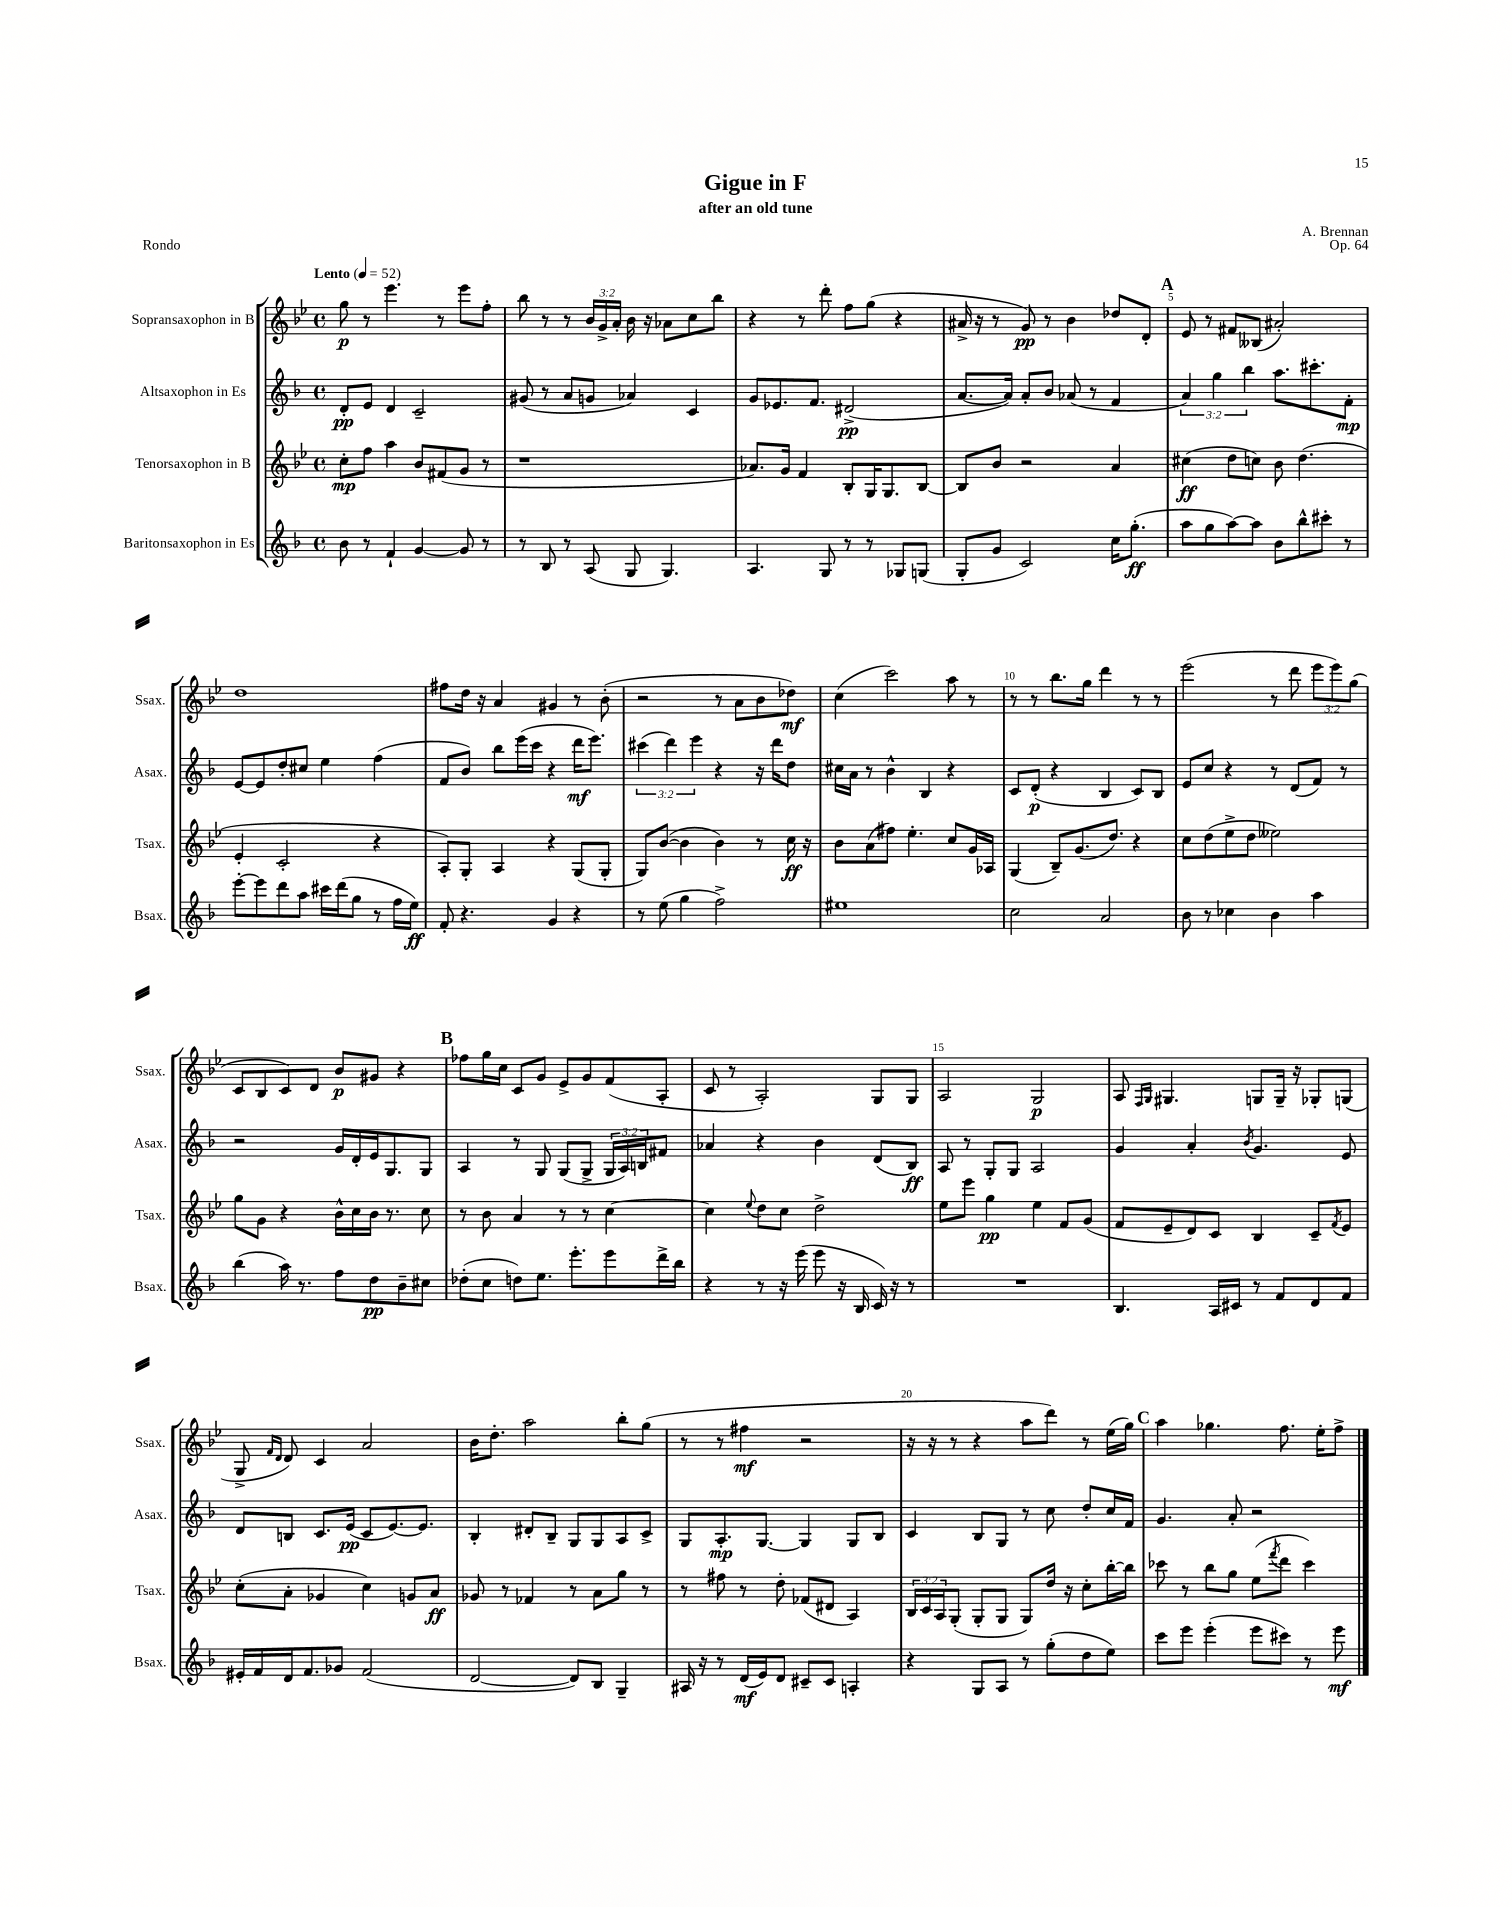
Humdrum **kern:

**kern	**kern	**kern	**kern
*staff4	*staff3	*staff2	*staff1
*clefG2	*clefG2	*clefG2	*clefG2
*k[b-]	*k[b-e-]	*k[b-]	*k[b-e-]
*M4/4	*M4/4	*M4/4	*M4/4
*met(c)	*met(c)	*met(c)	*met(c)
*MM52	*MM52	*MM52	*MM52
8b-\	8cc'\L	8d'/L	8gg\
8r	8ff\J	8e/J	8r
4f`/	4aa\	4d/	4.eee-\
[4g/	8b-/L	2c~/	.
.	(8f#/	.	8r
8g/]	8g/J	.	8eee-\L
8r	8r	.	8ff'\J
=	=	=	=
8r	1r	(8g#/	8bb-\
8B-/	.	8r	8r
8r	.	8a/L	8r
(8A/	.	8g/J	24b-/LL
.	.	.	24g^/
.	.	.	24a'/JJ
8G/	.	4a-/)	16b-\
.	.	.	16r
4.G/)	.	.	8a-\L
.	.	4c/	8cc\
.	.	.	8bb-\J
=	=	=	=
4.A/	8.a-/L)	8g/L	4r
.	.	8.e-/	.
.	16g/Jk	.	.
.	4f/	.	8r
.	.	8.f/J	.
8G/	.	.	8ddd'\
8r	8B-'/L	(2d#^/	8ff\L
8r	16G/K	.	(8gg\J
.	8.G/	.	.
8G-/L	.	.	4r
(8G/J	[8B-/J	.	.
=	=	=	=
8G'/L	8B-/]L	[8.a/L	16a#^/
.	.	.	16r
8g/J	8b-/J	.	8r
.	.	16a/]Jk)	.
2c/)	2r	8a'/L	8g/)
.	.	8b-/J	8r
.	.	(8a-/	4b-\
.	.	8r	.
16cc\LK	4a/	4f/	8dd-/L
(8.gg'\J	.	.	.
.	.	.	8d'/J
=	=	=	=
8aa\L	(4cc#\	6a/)	8e-/
8gg\	.	.	8r
.	.	6gg\	.
[8aa\)	8dd\L	.	8f#/L
.	.	6bb-\	.
8aa\]J	8cc\J)	.	(8B--/J
8b-\L	8b-\	8.aa\L	2a#'/)
8bb-^^\	(4.dd\	.	.
.	.	8.ccc#'\	.
8ccc#'\J	.	.	.
8r	.	8f'\J	.
=	=	=	=
[8eee'\L	4e-'/	[8e/L	1dd
8eee\]	.	8e/]	.
8ddd\	2c'/	8dd'/	.
8aa\J	.	8cc#/J	.
16ccc#\LL	.	4ee\	.
(16ddd\J	.	.	.
8gg\J	.	.	.
8r	4r	(4ff\	.
16ff\LL	.	.	.
16ee\JJ)	.	.	.
=	=	=	=
8f'/	8A'/L)	8f/L	8ff#\L
4.r	8G'/J	8b-/J)	16dd\Jk
.	.	.	16r
.	4A/	8bb-\L	4a/
.	.	(16eee\L	.
.	.	16ccc\JJ	.
4g/	4r	4r	4g#/
4r	(8G/L	16ddd\LK	8r
.	.	8.eee\J)	.
.	8G'/J	.	(8b-'\
=	=	=	=
8r	8G/L)	(6ccc#\	2r
(8ee\	([8b-/J	.	.
.	.	6ddd\)	.
4gg\	4b-\]	.	.
.	.	6eee\	.
2ff^\)	4b-\)	4r	8r
.	.	.	8a\L
.	8r	16r	8b-\
.	.	16ddd\LK	.
.	16cc\	8dd\J	8dd-\J)
.	16r	.	.
=	=	=	=
1ee#	8b-\L	16cc#\LL	(4cc\
.	.	16a\JJ	.
.	(8a\	8r	.
.	8ff#\J)	4b-^^\	2ccc\)
.	4.ee-'\	.	.
.	.	4B-/	.
.	8cc/L	4r	8aa\
.	16g/L	.	8r
.	16A-/JJ	.	.
=	=	=	=
2cc\	(4G/	8c/L	8r
.	.	(8d'/J	8r
.	8B-~/L)	4r	8.bb-\L
.	(8.g/	.	.
.	.	.	16gg\Jk
2a/	.	4B-/	4ddd\
.	8.dd/J)	.	.
.	4r	8c/L)	8r
.	.	8B-/J	8r
=	=	=	=
8b-\	8cc\L	8e/L	(2eee-\
8r	(8dd\	8cc/J	.
4cc-\	8ee-^\	4r	.
.	8dd\J	.	.
4b-\	2ee--\)	8r	8r
.	.	(8d/L	8ddd\
4aa\	.	8f/J)	12eee-\L
.	.	.	12eee-\)
.	.	8r	.
.	.	.	(12gg\J
=	=	=	=
(4bb-\	8gg\L	2r	8c/L
.	8g\J	.	8B-/
16aa\)	4r	.	8c/)
8.r	.	.	.
.	.	.	8d/J
8ff\L	16b-^^\LL	16g/LL	8b-/L
.	16cc\	16d'/	.
8dd\	16b-\JJ	16e/J	8g#/J
.	8.r	8.G/	.
8b-~\	.	.	4r
8cc#\J	8cc\	8G/J	.
=	=	=	=
(8dd-'\L	8r	4A/	8ff-\L
8cc\J	8b-\	.	16gg\L
.	.	.	16cc\JJ
8dd\L)	4a/	8r	8c/L
8.ee\J	.	8G/	8g/J
.	8r	(8G/L	8e-^/L
8.eee'\L	.	.	.
.	8r	8G^/J	8g/
8eee\	[4cc\	24G/LL	(8f/
.	.	24A/)	.
.	.	24B/J	.
16ddd^\L	.	8f#/J	8A'/J
16bb-\JJ	.	.	.
=	=	=	=
4r	4cc\]	4a-/	8c/
.	.	.	8r
.	8qqee-/	.	.
8r	8dd\L	4r	2A'/)
16r	8cc\J	.	.
(16eee\	.	.	.
8eee\	2dd^\	4b-\	.
16r	.	.	.
16B-/	.	.	.
16c/)	.	(8d/L	8G/L
16r	.	.	.
8r	.	8B-/J)	8G/J
=	=	=	=
1r	8ee-\L	8A/	2A/
.	8eee-\J	8r	.
.	4gg\	8G'/L	.
.	.	8G/J	.
.	4ee-\	2A/	2G/
.	8f/L	.	.
.	(8g/J	.	.
=	=	=	=
4.B-/	8f/L	4g/	8A/
.	.	.	16qqF/LL
.	.	.	16qqG/JJ
.	8e-~/	.	4.G#/
.	8d/)	4a'/	.
16A/LL	8c/J	.	.
16c#/JJ	.	.	.
.	.	8qb-/	.
8r	4B-/	4.g/	8G/L
8f/L	.	.	16G~/Jk
.	.	.	16r
8d/	8c~/L	.	8G-'/L
.	8qf/	.	.
8f/J	8e-/J	8e/	(8G/J
=	=	=	=
16e#'/LL	(8cc'\L	8d/L	8G^/
16f/	.	.	.
.	.	.	16qqf/LL
.	.	.	16qqd/JJ
16d/J	8a'\J	8B/J	8d/)
8.f/	.	.	.
.	4g-/	8.c/L	4c/
8g-/J	.	.	.
.	.	(16e/Jk	.
(2f/	4cc\)	8c/L	2a/
.	.	[8.e/)	.
.	8g/L	.	.
.	.	8.e/]J	.
.	8a/J	.	.
=	=	=	=
[2d/	8g-/	4B-'/	16b-\LK
.	.	.	8.dd'\J
.	8r	.	.
.	4f-/	8d#'/L	2aa\
.	.	8B-~/J	.
8d/]L)	8r	8G/L	.
8B-/J	8a\L	8G/	.
4G~/	8gg\J	8A/	8bb-'\L
.	8r	8c^/J	(8gg\J
=	=	=	=
16A#/	8r	8G/L	8r
16r	.	.	.
8r	8ff#\	8.A'/	8r
(16d/LL	8r	.	4ff#\
16e/J)	.	[8.G/J	.
8d/J	8dd'\	.	.
8c#~/L	(8f-/L	4G/]	2r
8c#/J	8d#/J	.	.
4A'/	4A/)	8G/L	.
.	.	8B-/J	.
=	=	=	=
4r	24B-/LL	4c/	16r
.	24c/	.	.
.	.	.	16r
.	24A/J	.	.
.	(8G'/J	.	8r
8G/L	8G'/L	8B-/L	4r
8A/J	8G/J	8G/J	.
8r	8G/L)	8r	8aa\L
(8gg'\L	16dd/Jk	8cc\	8ddd\J)
.	16r	.	.
8dd\	8cc'\L	8dd'/L	8r
8ee\J)	[16bb-'\L	16cc/L	(16ee-\LL
.	16bb-\]JJ	16f/JJ	16gg\JJ)
=	=	=	=
8ccc\L	8ccc-\	4.g/	4aa\
8eee\J	8r	.	.
(4eee'\	8bb-\L	.	4.gg-\
.	8gg\J	8a'/	.
8eee\L	(8ee-\L	2r	.
.	8qfff/	.	.
8ccc#\J)	8ddd\J	.	8.ff\
8r	4ccc-\)	.	.
.	.	.	16ee-'\LK
8eee\	.	.	8ff^\J
==	==	==	==
*-	*-	*-	*-
